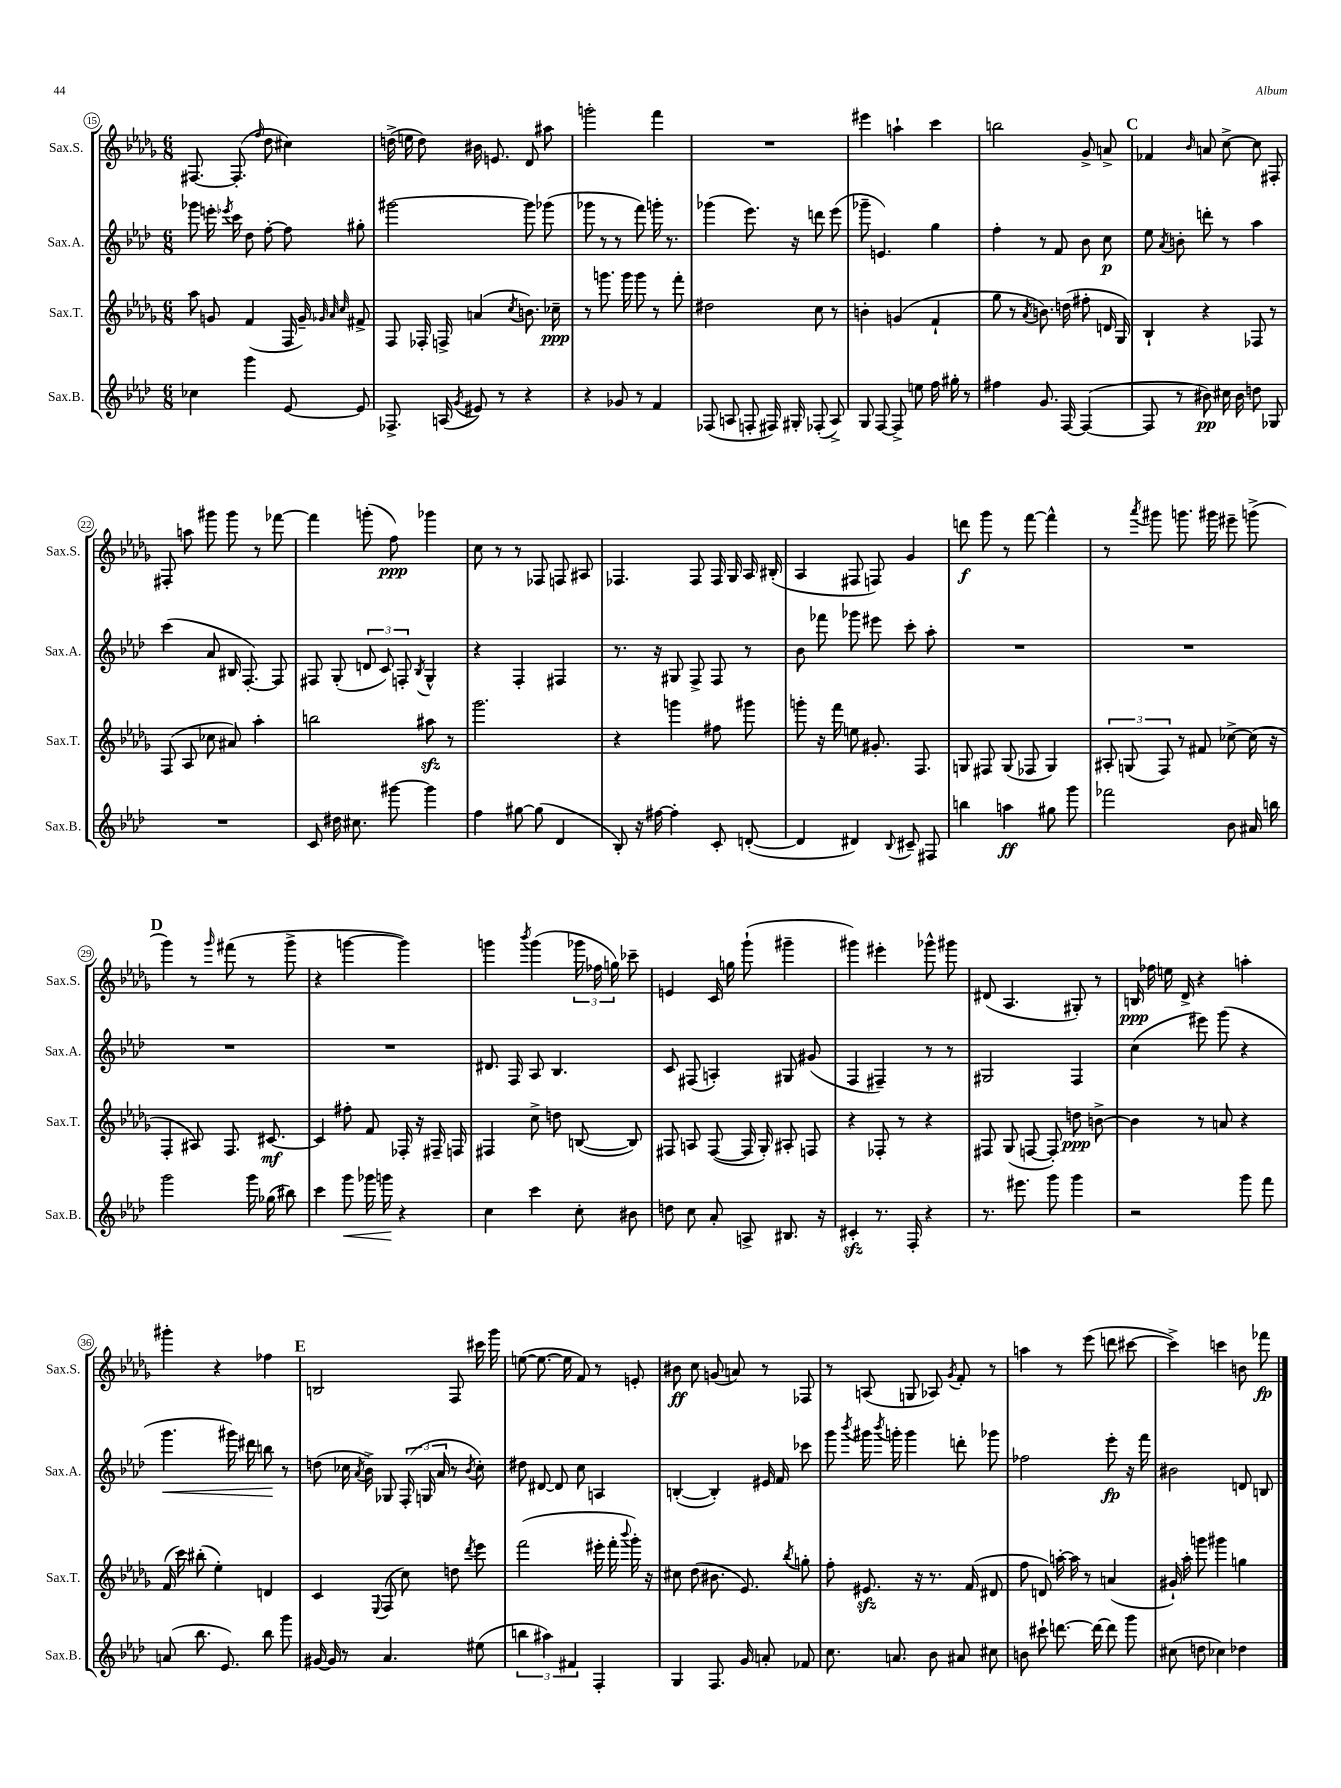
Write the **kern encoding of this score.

**kern	**kern	**kern	**kern
*staff4	*staff3	*staff2	*staff1
*clefG2	*clefG2	*clefG2	*clefG2
*k[b-e-a-d-]	*k[b-e-a-d-g-]	*k[b-e-a-d-]	*k[b-e-a-d-g-]
*M6/8	*M6/8	*M6/8	*M6/8
4cc-\	8aa-\	8ggg-\	[8.F#/
.	8g/	16eee'\	.
.	.	8qeee-/	.
.	.	16ccc\	(8.F#'/]
4ggg\	(4f/	8dd-\	.
.	.	.	16qqff/
.	.	[8ff'\	8dd-\
[8e-/	16F/	8ff\]	4cc#\)
.	16g~/)	.	.
.	32qqg-/	.	.
.	32qqa-/	.	.
.	32qqcc/	.	.
8e-/]	8f#^/	8gg#'\	.
=	=	=	=
8.F-^/	8F/	[2ggg#\	(16dd^\
.	.	.	16ee\
.	16F-'/	.	8dd\)
(16A/	16F^/	.	.
8qg/	.	.	.
8e#/)	(4a/	.	16b#\
.	.	.	8.e/
8r	.	.	.
.	8qcc/	.	.
4r	8.b\)	8ggg#\]	8d-/
.	.	(8ggg-\	8aa#\
.	16cc-~\	.	.
=	=	=	=
4r	8r	8ggg-\	2ggg'\
.	8.ggg\	8r	.
8g-/	.	8r	.
.	16ggg\	.	.
8r	8ggg\	8fff\)	.
4f/	8r	16ggg'\	4fff\
.	.	8.r	.
.	8fff'\	.	.
=	=	=	=
(8F-/	2dd#\	(4ggg-\	2.r
8A/	.	.	.
8F'/	.	8.eee-\)	.
16F#/)	.	.	.
16G#'/	.	16r	.
(8F-'/	8cc\	8ddd\	.
8A^/)	8r	(8eee-\	.
=	=	=	=
8G/	4b'\	8ggg-~\	4eee#\
[8F/	.	4.e/)	.
8F^/]	(4g/	.	4aa`\
8ee\	.	.	.
16ff\	4f`/	4gg\	4ccc\
16gg#'\	.	.	.
8r	.	.	.
=	=	=	=
4ff#\	8gg-\	4ff'\	2bb\
.	8r	.	.
.	8qa-/	.	.
8.g/	8.b\)	8r	.
.	.	8f/	.
[16F/	(16dd\	.	.
(4F/_	8ff#'\	8b-\	8g-^/
.	16d/	8cc\	8a^/
.	16G-/)	.	.
=	=	=	=
8F/]	4B-`/	8ee-\	4f-/
.	.	8qa-/	.
8r	.	8b'\	.
.	.	.	16qqb-/
8b#\)	4r	8ddd'\	8a/
16cc#\	.	8r	[8cc^\
16b#\	.	.	.
8dd\	8F-/	4aa-\	8cc\]
8G-/	8r	.	8F#'/
=	=	=	=
2.r	(8F/	(4ccc\	8F#'/
.	8A-/	.	8aa\
.	8cc-\	8a-/	8ggg#\
.	8a#/)	16B#/	8ggg#\
.	.	[8.F'/)	.
.	4aa-'\	.	8r
.	.	8F/]	[8fff-\
=	=	=	=
8c/	2bb\	8F#/	4fff-\]
16dd#\	.	(8G'/	.
8.cc#\	.	.	.
.	.	12d/	(8ggg'\
.	.	12c/)	.
[8ggg#\	.	.	8ff\)
.	.	12F'/	.
.	.	8qB-/	.
4ggg#\]	8aa#\	4G^^/	4ggg-\
.	8r	.	.
=	=	=	=
4ff\	2.ggg-\	4r	8cc\
.	.	.	8r
[8gg#\	.	4F'/	8r
(8gg#\]	.	.	8F-/
4d-/	.	4F#/	8F/
.	.	.	8A#/
=	=	=	=
8B-'/)	4r	8.r	4.F-/
16r	.	.	.
[16ff#\	.	16r	.
4ff#'\]	4ggg\	8G#/	.
.	.	8F^/	8F-/
8c'/	8ff#\	8F/	16F-/
.	.	.	16G-/
([8d'/	8ggg#\	8r	16A-/
.	.	.	(16B#'/
=	=	=	=
4d/]	8ggg'\	8b-\	4A-/
.	16r	8fff-\	.
.	16fff\	.	.
4d#/)	8ee\	8ggg-\	8F#/
.	8.g#'/	8eee#\	8F/)
8qqB-/	.	.	.
8c#~/	.	8ccc'\	4g-/
.	8.F/	.	.
8F#/	.	8aa-'\	.
=	=	=	=
4bb\	8G/	2.r	8ddd\
.	8F#/	.	8ggg-\
4aa\	(8G/	.	8r
.	8F-/	.	[8fff\
8gg#\	4G/)	.	4fff^^\]
8ggg\	.	.	.
=	=	=	=
2fff-\	12A#'/	2.r	8r
.	(12G/	.	.
.	.	.	8qaaa-/
.	.	.	8ggg#\
.	12F/)	.	.
.	8r	.	8.ggg\
.	8f#/	.	.
.	.	.	16ggg#\
8b-\	[8cc-^\	.	8eee#~\
16a#/	(16cc-\]	.	(8ggg^\
16bb\	16r	.	.
=	=	=	=
2ggg\	4F'/	2.r	4ggg-\)
.	8A#/)	.	8r
.	.	.	16qqggg-/
.	8.F/	.	(8fff#\
16ggg\	.	.	8r
(16gg-\	[8.c#/	.	.
8bb#\)	.	.	8ggg-^\
=	=	=	=
4ccc\	4c#/]	2.r	4r
8ggg\	8ff#'\	.	[4ggg\
16ggg-\	8f/	.	.
16ggg\	.	.	.
4r	16F-'/	.	4ggg\])
.	16r	.	.
.	16F#~/	.	.
.	16F/	.	.
=	=	=	=
4cc\	4F#/	8.d#/	4ggg\
.	.	16F/	.
.	.	.	8qbbb-/
4ccc\	8cc^\	8A-/	(4ggg\
.	8dd\	4.B-/	.
8cc'\	([8B/	.	24ggg-\
.	.	.	24ff-\
.	.	.	24gg\)
8b#\	8B/])	.	8ccc-~\
=	=	=	=
8dd\	8F#/	8c/	4e/
8cc\	8A/	(8F#/	.
8a-'/	([8F#/	4A'/)	16c/
.	.	.	16gg\
8A^/	16F#/]	.	(8ggg-`\
.	16G-'/)	.	.
8.B#/	8A#'/	8G#/	4ggg#~\
.	8F/	(8g#/	.
16r	.	.	.
=	=	=	=
4c#'/	4r	4F/	4ggg#\)
8.r	8F-'/	4F#~/)	4eee#'\
.	8r	.	.
16F'/	.	.	.
4r	4r	8r	8ggg-^^\
.	.	8r	8ggg#\
=	=	=	=
8.r	8F#/	2G#/	(8d#/
.	(8G-/	.	4.A-/
8.eee#\	.	.	.
.	[8F/	.	.
8ggg\	8F'/])	.	.
4ggg\	8dd\	4F/	8G#'/)
.	[8b^\	.	8r
=	=	=	=
2r	4b\]	(4cc\	16B/
.	.	.	16ff-\
.	.	.	16ee\
.	.	.	16d-^/
.	8r	8eee#\)	4r
.	8a/	(8ggg\	.
8ggg\	4r	4r	4aa'\
8fff\	.	.	.
=	=	=	=
(8a/	(16f/	4.ggg\	4ggg#'\
.	16ccc\)	.	.
8.bb-\	(8bb#'\	.	.
.	4ee-'\)	.	4r
8.e-/)	.	.	.
.	.	16ggg#\)	.
.	.	16ddd#\	.
8bb-\	4d/	8bb\	4ff-\
8ggg\	.	8r	.
=	=	=	=
[16g#/	4c/	(8dd\	2B/
16g#/]	.	.	.
8r	.	16cc-\	.
.	.	8qa-/	.
.	.	16b-^\)	.
.	8qqE-/	.	.
4.a-/	(8F/	8G-/	.
.	8cc\)	(24F'/	.
.	.	24G/	.
.	.	24a-/	.
.	8dd\	8r	8F/
.	8qddd-/	8qb-/	.
(8ee#\	8eee-\	8cc-'\)	16ccc#\
.	.	.	16ggg-\
=	=	=	=
6bb\	(2fff\	8dd#\	([8ee\
.	.	[8d#/	8.ee\_
6aa#\)	.	.	.
.	.	8d#/]	.
.	.	.	16ee\]
6f#/	.	.	.
.	.	8cc\	8f/)
4F'/	16eee#'\	4A/	8r
.	16fff'\	.	.
.	8qqbbb-/	.	.
.	16ggg-'\)	.	8e'/
.	16r	.	.
=	=	=	=
4G/	8cc#\	([4B'/	8b#\
.	(8dd-\	.	8cc\
8.F/	8.b#\	4B'/])	(8g/
.	.	.	8a/)
16g/	8.e-/)	.	.
8a'/	.	16e#/	8r
.	.	16f/	.
.	8qbb-/	.	.
8f-/	8gg'\	8ccc-\	8F-/
=	=	=	=
8.cc\	8ff'\	8ggg\	8r
.	.	8qbbb-/	.
.	8.e#/	16ggg#\	(8A/
.	.	8qbbb-/	.
8.a/	.	16ggg'\	.
.	.	4ggg\	8G/
.	16r	.	.
8b-\	8.r	.	8A-/)
.	.	.	8qg-/
8a#/	.	8ddd'\	8f'/
.	(16f/	.	.
8cc#\	8d#/	8ggg-\	8r
=	=	=	=
8b\	8ff\	2ff-\	4aa\
8ccc#`\	8d/)	.	.
[8.ddd\	[16aa'\	.	8r
.	16aa\]	.	.
.	8r	.	(8eee-\
16ddd\_	.	.	.
8ddd\]	(4a/	8eee-'\	8ddd\
8ggg\	.	16r	[8ccc#\
.	.	16fff\	.
=	=	=	=
(8cc#\	16g#`/)	2b#\	4ccc#^\])
.	16aa-'\	.	.
8dd\	8ggg\	.	.
4cc-\)	4ggg#\	.	4ccc\
4dd-\	4gg\	8d/	8b\
.	.	8B/	8fff-\
==	==	==	==
*-	*-	*-	*-
